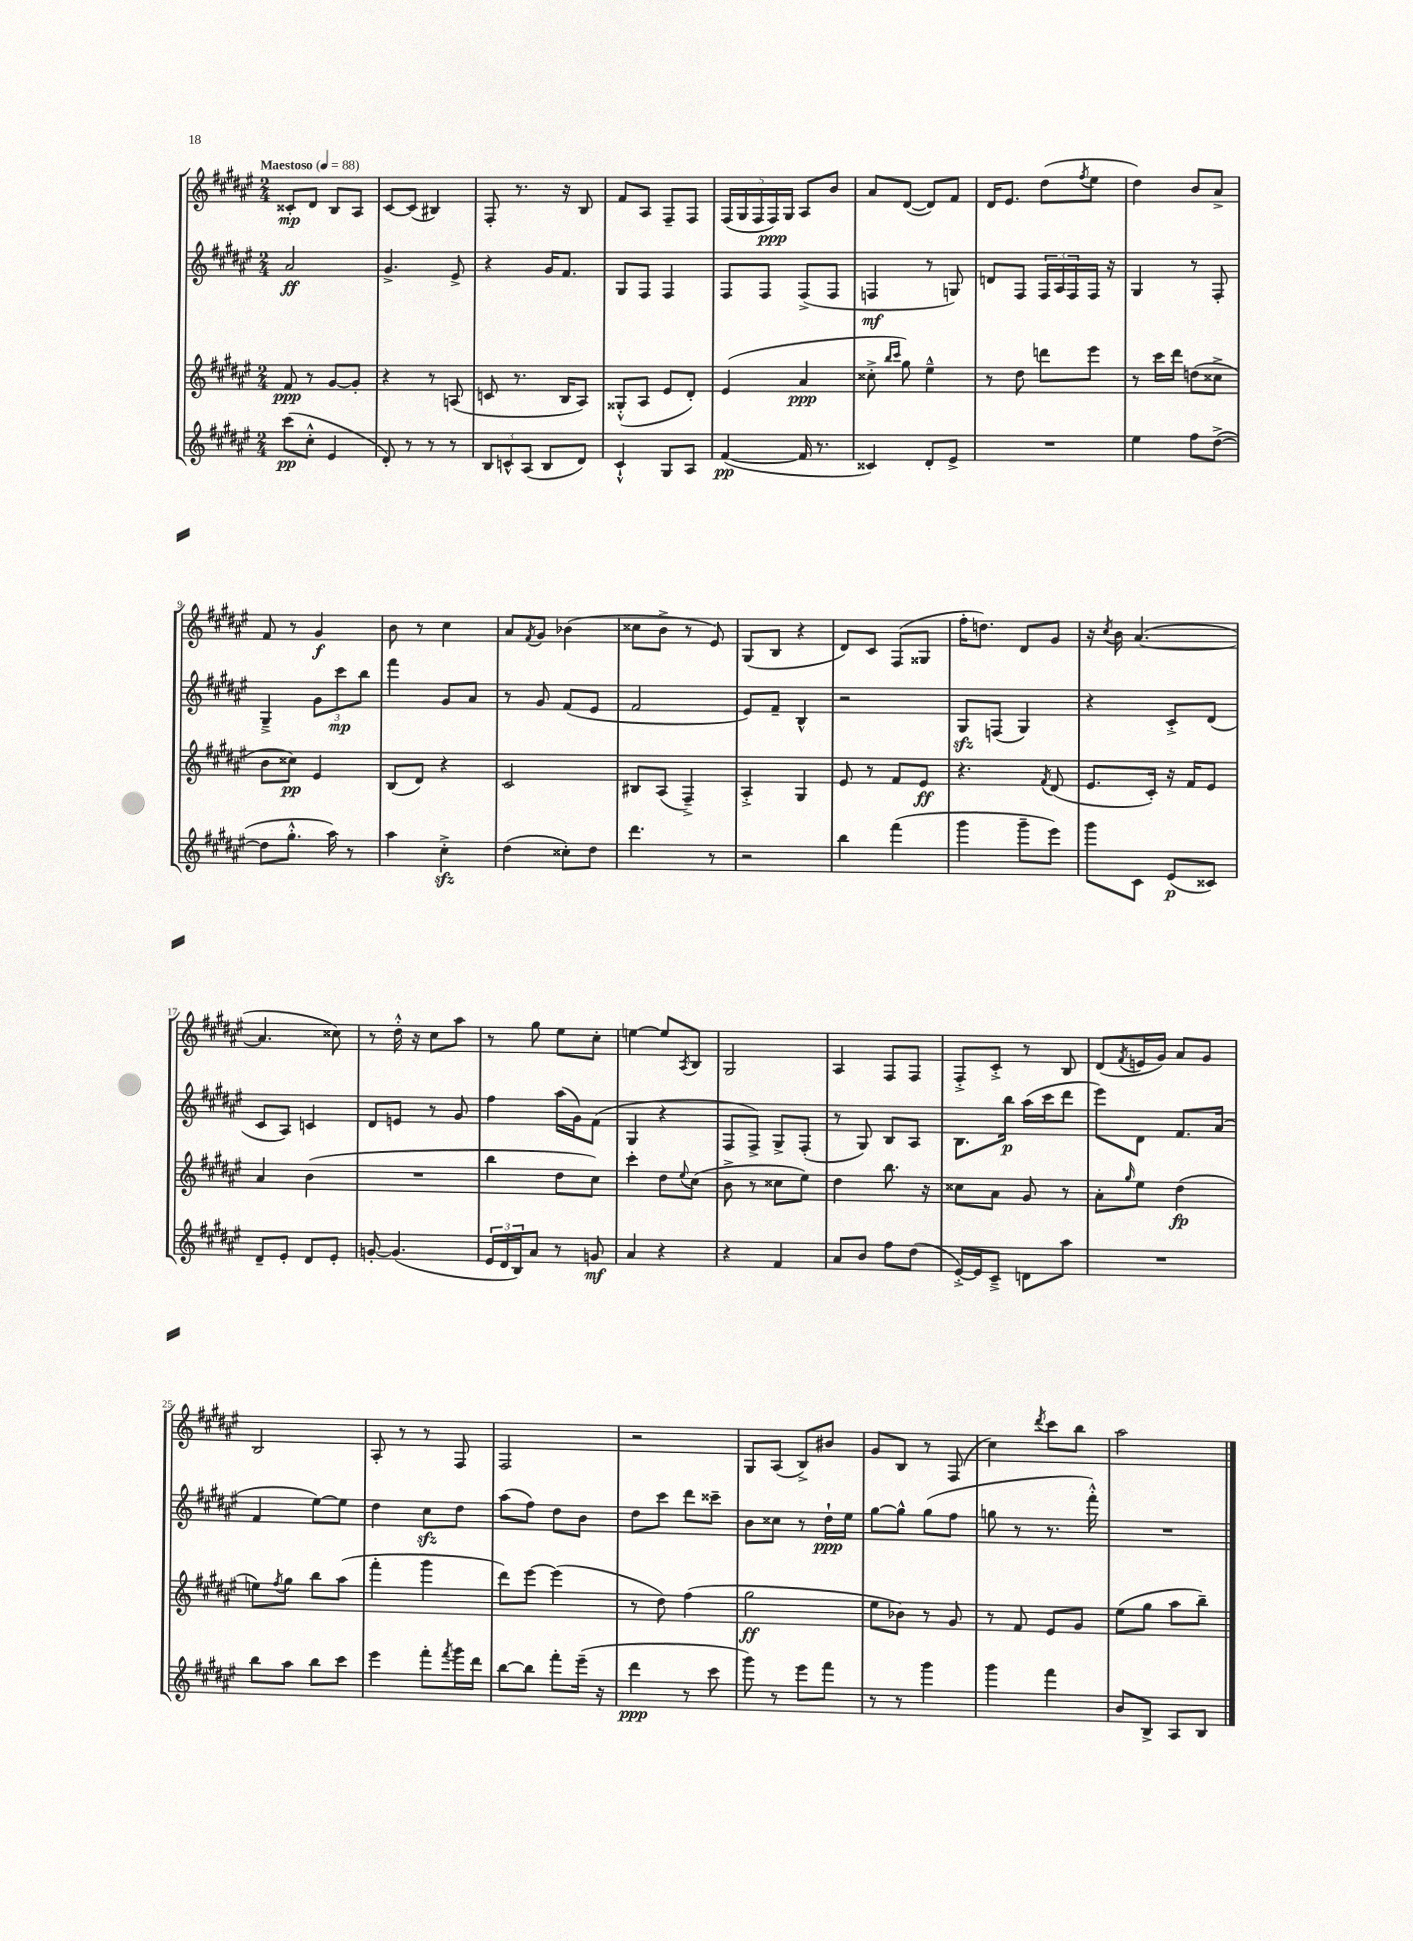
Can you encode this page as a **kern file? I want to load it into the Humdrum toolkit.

**kern	**kern	**kern	**kern
*staff4	*staff3	*staff2	*staff1
*clefG2	*clefG2	*clefG2	*clefG2
*k[f#c#g#d#a#e#]	*k[f#c#g#d#a#e#]	*k[f#c#g#d#a#e#]	*k[f#c#g#d#a#e#]
*M2/4	*M2/4	*M2/4	*M2/4
*MM88	*MM88	*MM88	*MM88
(8ccc#	8f#	2a#	8c##'
8cc#'^^	8r	.	8d#
4e#	[8g#	.	8B
.	8g#']	.	8A#
=	=	=	=
8d#')	4r	4.g#^	[8c#
8r	.	.	(8c#]
8r	8r	.	4B#)
8r	(8A	8e#^	.
=	=	=	=
12B	8c	4r	8F#'
12c^^	.	.	.
.	8.r	.	8.r
(12A#	.	.	.
8B	.	16g#	.
.	16B	8.f#	16r
8d#)	8A#)	.	8B
=	=	=	=
4c#`^^	(8G##'^^	8G#	8f#
.	8A#	8F#	8A#
8G#	8e#	4F#	8F#~
8A#	8d#')	.	8F#
=	=	=	=
([4f#	(4e#	8F#	(20F#
.	.	.	20G#
.	.	.	20F#
.	.	8F#	.
.	.	.	20F#)
.	.	.	20G#
16f#]	4a#	(8F#^	8A#
8.r	.	.	.
.	.	8F#	8b
=	=	=	=
4c##)	8cc##'^	4F	8a#
.	16qqbb	.	.
.	16qqccc#	.	.
.	8gg#)	.	([8d#
8d#'	4ee#~^^	8r	8d#])
8e#^	.	8G)	8f#
=	=	=	=
2r	8r	8d	16d#
.	.	.	8.e#
.	8dd#	8F#	.
.	8ddd	24F#	(8dd#
.	.	24A#	.
.	.	24F#	.
.	.	.	8qff#
.	8eee#	16F#	8ee#
.	.	16r	.
=	=	=	=
4ee#	8r	4G#	4dd#)
.	16ccc#	.	.
.	16ddd#	.	.
8ff#	(8dd	8r	8b
([8dd#^	8cc##^	8F#'	8a#^
=	=	=	=
8dd#]	8b	4G#~^	8f#
8.gg#'^^	8cc##)	.	8r
.	4e#	12g#	4g#
16aa#)	.	.	.
.	.	12ccc#	.
8r	.	.	.
.	.	12bb	.
=	=	=	=
4aa#	(8B	4fff#	8b
.	8d#)	.	8r
4cc#'^	4r	8g#	4cc#
.	.	8a#	.
=	=	=	=
(4dd#	2c#	8r	8a#
.	.	.	8qf#
.	.	8g#	8g#
8cc##')	.	(8f#	(4b-
8dd#	.	8e#	.
=	=	=	=
4.ddd#	8B#	2f#	8cc##
.	(8A#	.	8b^
.	4F#~^)	.	8r
8r	.	.	8e#)
=	=	=	=
2r	4A#'^	8e#)	(8G#
.	.	8f#~	8B
.	4G#	4B^^	4r
=	=	=	=
4bb	8e#	2r	8d#)
.	8r	.	8c#
(4fff#	8f#	.	(8F#
.	8e#	.	8G##
=	=	=	=
4ggg#	4.r	8G#	16ff#'
.	.	.	8.dd)
.	.	(8F	.
8ggg#~	.	4G#)	8d#
.	8qf#	.	.
8eee#)	(8d#	.	8g#
=	=	=	=
8ggg#	8.e#	4r	16r
.	.	.	8qcc#
.	.	.	16b
8c#	.	.	([4.a#
.	16c#')	.	.
(8e#	16r	8c#'^	.
.	16f#	.	.
8c##)	8e#	(8d#	.
=	=	=	=
8d#~	4a#	8c#	4.a#]
8e#'	.	8A#)	.
8d#	(4b	4c	.
8e#'	.	.	8cc##)
=	=	=	=
[8g'	2r	8d#	8r
(4.g]	.	8e	16dd#'^^
.	.	.	16r
.	.	8r	8cc#
.	.	8g#	8aa#
=	=	=	=
24e#	4bb	4ff#	8r
24d#	.	.	.
24B)	.	.	.
8a#	.	.	8gg#
8r	8dd#	(16aa#	8ee#
.	.	16g#)	.
8g	8cc#)	(8f#	8cc#'
=	=	=	=
4a#	4ccc#'	4G#	[4ee
4r	8dd#	4r	8ee]
.	8qqee#	.	8qA#
.	(8cc#	.	8B
=	=	=	=
4r	8b^	8F#	2G#
.	8r	8F#^)	.
4f#	8cc##	8G#^	.
.	8ee#)	(8F#'	.
=	=	=	=
8a#	4dd#	8r	4A#
8b	.	8G#)	.
8ff#	8.bb	8B	8F#
(8dd#	.	8A#	8F#
.	16r	.	.
=	=	=	=
[16e#'^)	8cc##	8.B	8F#'^
16e#]	.	.	.
8c#~^	8a#	.	8c#'^
.	.	16bb	.
8d	8g#	(16aa#	8r
.	.	16ccc#	.
8aa#	8r	8ddd#	8B
=	=	=	=
2r	8a#'	8eee#)	(8d#
.	16qqgg#	.	8qf#
.	8ee#	8d#	16e
.	.	.	16g#)
.	(4dd#	8.f#	8a#
.	.	.	8g#
.	.	(16a#	.
=	=	=	=
8bb	8ee)	4f#	2B
.	8qff#	.	.
8aa#	8gg#	.	.
8bb	8bb	[8ee#)	.
8ccc#	(8aa#	8ee#]	.
=	=	=	=
4eee#	4fff#'	4dd#	8A#'
.	.	.	8r
8fff#'	4ggg#	8cc#	8r
8qfff#	.	.	.
16ggg#	.	8dd#	8F#
16ddd#	.	.	.
=	=	=	=
[8bb	8ddd#)	(8aa#	2F#
8bb]	[8eee#	8ff#)	.
8fff#'	(4eee#]	8dd#	.
(16eee#~	.	8b	.
16r	.	.	.
=	=	=	=
4ddd#	8r	8dd#	2r
.	8dd#)	8ccc#	.
8r	(4ff#	8ddd#	.
8ccc#	.	8ccc##~	.
=	=	=	=
8ggg#)	2gg#	8b	8G#
8r	.	8cc##	(8A#
8eee#	.	8r	8B^)
8fff#	.	16dd#`	8b#
.	.	16ee#	.
=	=	=	=
8r	8ee#	[8gg#	8g#
8r	8b-)	8gg#^^]	8B
4ggg#	8r	(8gg#	8r
.	8g#	8ff#	(8F#
=	=	=	=
4ggg#	8r	8gg	4cc#)
.	8f#	8r	.
.	.	.	8qddd#
4fff#	8e#	8.r	8ccc#
.	8g#	.	8bb
.	.	16fff#'^^)	.
=	=	=	=
8b	(8ee#	2r	2aa#
8B^	8gg#	.	.
8A#	8aa#	.	.
8B	8bb~)	.	.
==	==	==	==
*-	*-	*-	*-
